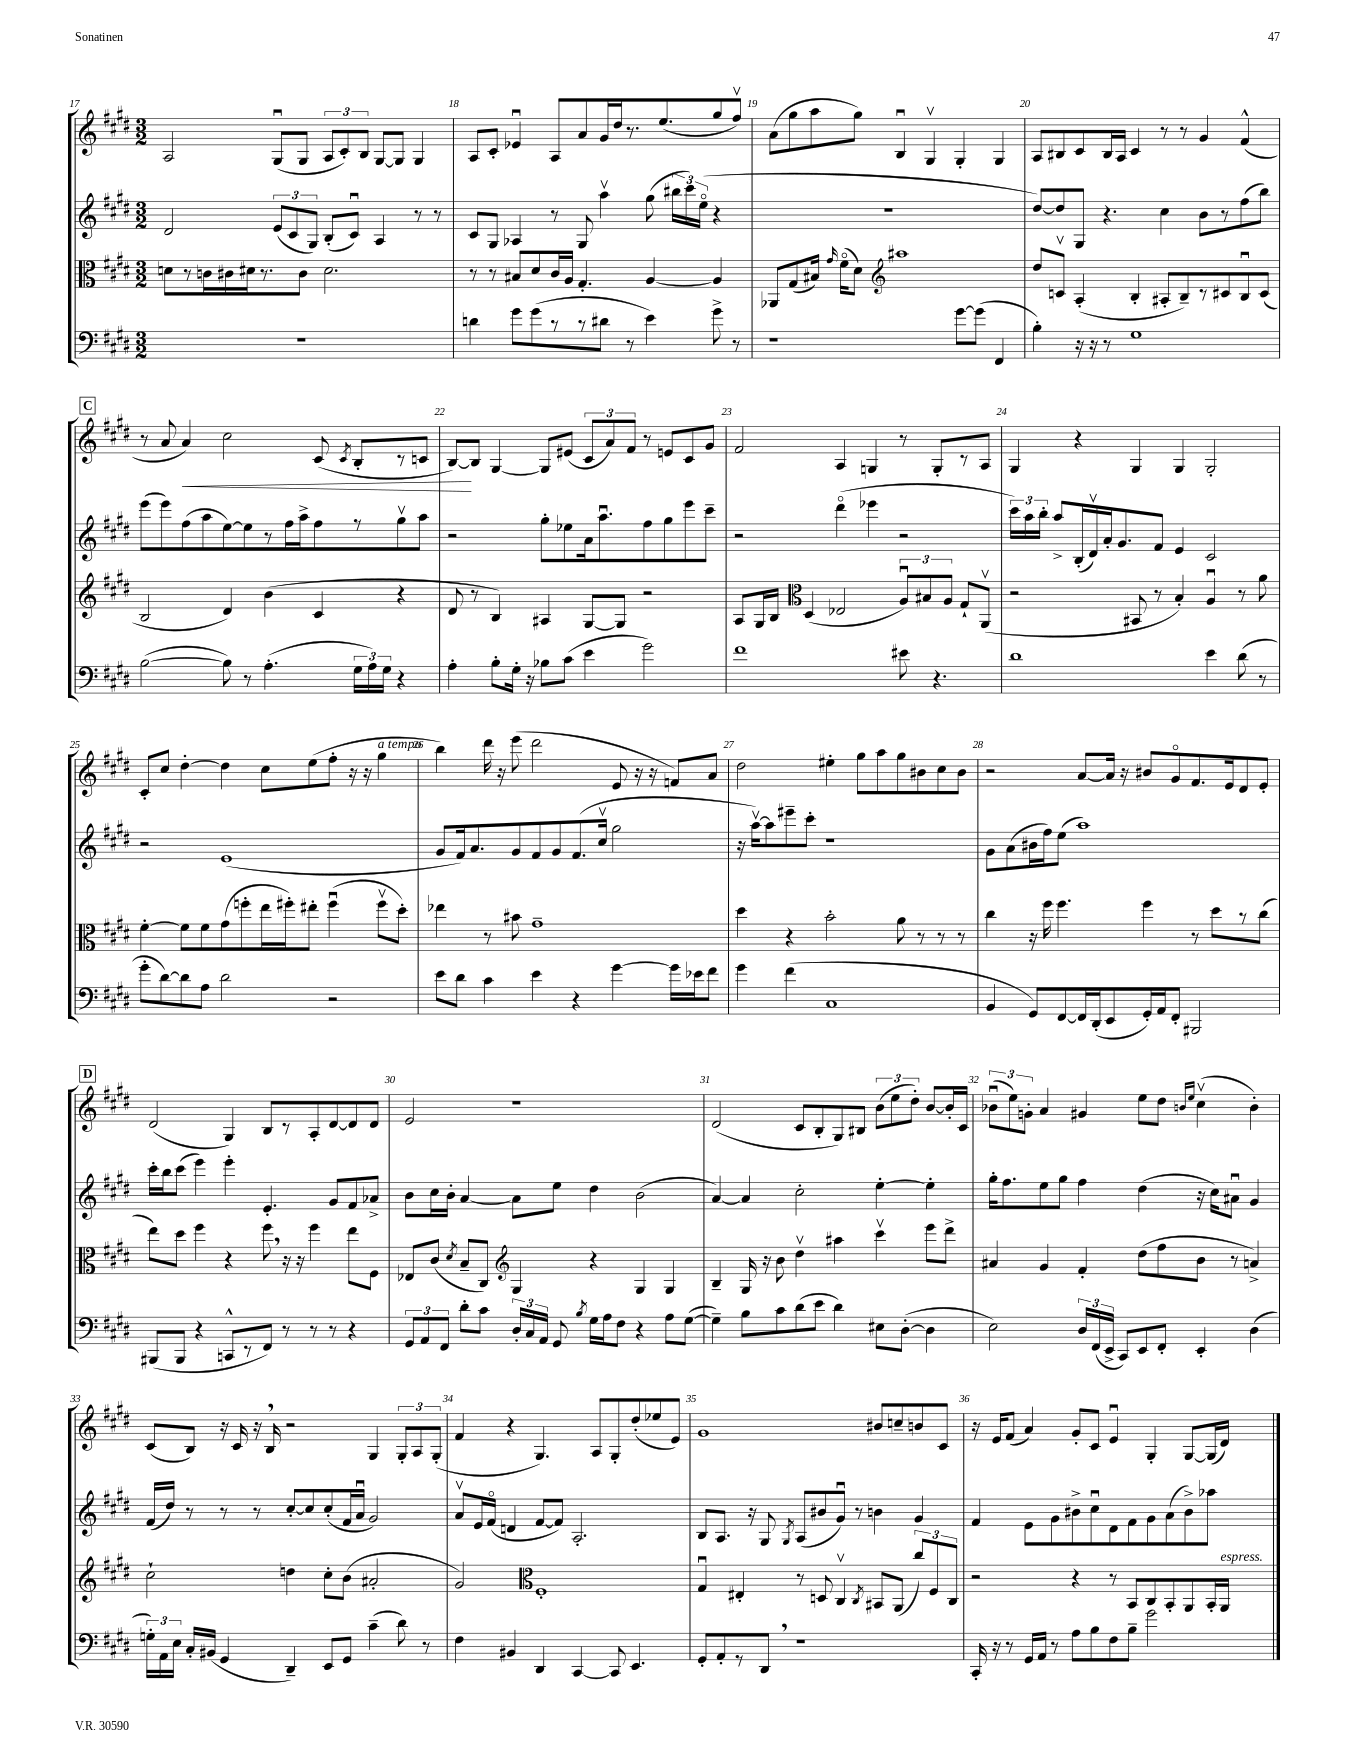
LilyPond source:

<<
\new StaffGroup <<
\new Staff = "s0" {
    \clef treble \key e \major \numericTimeSignature \time 3/2
    \autoBeamOff a2 gis8[\downbow( gis8] \tuplet 3/2 { a8[ cis'8-.) b8] } gis8[~ gis8] gis4 |
    a8[ cis'8]-. ees'4\downbow a8[ a'8 gis'16 dis''16 r8. e''8.( gis''8 fis''8]\upbow) |
    a'8[( gis''8 a''8 gis''8]) b4\downbow gis4\upbow gis4-. gis4 |
    a8[ bis8 cis'8 bis16 a16] cis'4 r8 r8 gis'4 fis'4-^( |
    \mark \markup { \box "C" } r8 a'8 a'4\<) cis''2 cis'8( \acciaccatura { cis'8 } b8[-. r8 c'8] |
    b8[~\!) b8] gis4~ gis8[ eis'8]( \tuplet 3/2 { cis'8[ a'8) fis'8] } r8 e'8[ cis'8 gis'8] |
    fis'2 a4 g4 r8 g8[-. r8 a8] |
    gis4 r4 gis4 gis4 gis2-. |
    cis'8[-. cis''8] dis''4~-. dis''4 cis''8[ e''8( fis''8]-. r16 r16 gis''4^\markup { \italic "a tempo" } |
    b''4) dis'''16 r16 e'''8( dis'''2 e'8 r16 r16 f'8[) a'8] |
    dis''2 eis''4-. gis''8[ a''8 gis''8 bis'8 cis''8 bis'8] |
    r2 a'8[~ a'16] r16 bis'8[ gis'8\flageolet fis'8. e'16 dis'8 e'8]-. |
    \mark \markup { \box "D" } dis'2( gis4) b8[ r8 a8-. dis'8~ dis'8 dis'8] |
    e'2 r1 |
    dis'2( cis'8[ b8-. gis8) bis8] \tuplet 3/2 { b'8[( e''8 dis''8]-.) } b'8[~ b'16-. cis'16] |
    \tuplet 3/2 { bes'8[\downbow( e''8) g'8]-. } a'4 gis'4 e''8[ dis''8] \grace { b'16[ e''16] } cis''4\upbow( b'4-.) |
    cis'8[( b8]) r16 cis'16 r16 b16 \breathe r2 gis4 \tuplet 3/2 { gis8[-. a8 gis8]-.( } |
    fis'4 r4 gis4.) a8[ gis8-. dis''8-.( ees''8 e'8]) |
    gis'1 bis'8[ c''8-- b'8 cis'8] |
    r16 e'16[ fis'8]( a'4) gis'8[-. cis'8] e'4\downbow gis4-. gis8[~ gis16( dis'16]) \bar "|." |
}
\new Staff = "s1" {
    \clef treble \key e \major \numericTimeSignature \time 3/2
    \autoBeamOff dis'2 \tuplet 3/2 { e'8[( cis'8 gis8]) } b8[-.( cis'8]\downbow) a4 r8 r8 |
    cis'8[ gis8] aes4 r8 gis8 a''4\upbow gis''8( \tuplet 3/2 { bis''16[ cis'''16) e''16]\flageolet( } r4 |
    R1. |
    dis''8[~) dis''8 gis8] r4. cis''4 b'8[ r8 fis''8( b''8]) |
    \mark \markup { \box "C" } e'''8[( e'''8) fis''8( a''8 e''8~) e''8 r8 fis''16 a''16-> fis''8 r8 gis''8\upbow a''8] |
    r2 gis''8[-. ees''8 a'16 a''8.\downbow fis''8 gis''8 e'''8 cis'''8]-- |
    r2 dis'''4\flageolet( ees'''4 r2 |
    \tuplet 3/2 { cis'''16[) a''16 b''16]-. } a''8[-> b16-.( dis'16\upbow) a'16-. gis'8. fis'8] e'4 cis'2 |
    r2 e'1( |
    gis'8[ fis'16) a'8. gis'8 fis'8 gis'8 fis'8.( cis''16]\upbow gis''2 |
    r16 a''16[~\upbow) a''8 eis'''8-- cis'''8]-. r1 |
    gis'8[ a'8( bis'16 fis''16) e''8]( a''1) |
    \mark \markup { \box "D" } cis'''16[-. b''16 cis'''8]( e'''4) e'''4-. e'4.-. gis'8[ fis'8 aes'8]-> |
    b'8[ cis''16 b'16]-. a'4~ a'8[ e''8] dis''4 b'2( |
    a'4~) a'4 cis''2-. e''4~-. e''4-. |
    gis''16[-. fis''8. e''8 gis''8] fis''4 dis''4( r16 cis''16[) ais'8]\downbow gis'4 |
    fis'16[( dis''16]) r8 r8 r8 cis''8[~-. cis''8 cis''8-.( fis'16 a'16]\downbow gis'2) |
    a'8[\upbow e'16 fis'16]\flageolet( d'4 fis'8[~ fis'8]) a2.-. |
    b8[ a8.] r16 gis8 \acciaccatura { gis8 } a8[( bis'8 gis'8]\downbow) r8 b'4 gis'4 |
    fis'4 e'8[ gis'8 bis'8-> cis''8\downbow dis'8 fis'8 gis'8 a'8( bis'8->) aes''8] \bar "|." |
}
\new Staff = "s2" {
    \clef alto \key e \major \numericTimeSignature \time 3/2
    \autoBeamOff d'8[ r8 c'16 cis'16 dis'16 r8. cis'8] dis'2. |
    r8 r8 bis8[ dis'8 cis'16 a16] gis4.-. a4~ a4 |
    aes,8[ gis8( bis16]) \grace { gis'16 } fis'16[\flageolet( dis'8]) \clef treble ais''1 |
    dis''8[ c'8]\upbow a4-.( b4-. ais8[-. b8--) r8 cis'8 b8\downbow cis'8]( |
    \mark \markup { \box "C" } b2 dis'4) b'4( cis'4 r4 |
    dis'8 r8 b4) ais4 gis8[~ gis8] r2 |
    a8[ gis16 b16] \clef alto dis4( ees2 \tuplet 3/2 { a8[\downbow) bis8 a8] } gis8[-! a,8]\upbow( |
    r2 bis,8 r8 b4-.) a4\downbow r8 a'8 |
    fis'4~-. fis'8[ fis'8 gis'8( f''8-. e''16 fis''16-.) eis''8]-. fis''4\downbow( fis''8[\upbow dis''8]-.) |
    ees''4 r8 bis'8 gis'1-- |
    dis''4 r4 b'2-. a'8 r8 r8 r8 |
    cis''4 r16 fis''16 fis''4. fis''4 r8 dis''8[ r8 cis''8]( |
    \mark \markup { \box "D" } e''8[) dis''8] fis''4 r4 fis''8 \breathe r16 r16 fis''4 e''8[ fis8] |
    ees8[ cis'8]( \acciaccatura { dis'8 } b8[-- cis8]) \clef treble gis4 r4 gis4 gis4 |
    b4-- gis16 r16 b'8 dis''4\upbow ais''4 cis'''4\upbow e'''8[ dis'''8]-> |
    ais'4 gis'4 fis'4-. dis''8[( fis''8 b'8] r8 a'4->) |
    cis''2-! d''4 cis''8[-. b'8]( ais'2-. |
    gis'2) \clef alto fis1-. |
    gis4\downbow eis4-. r8 d8 cis4\upbow \acciaccatura { cis8 } bis,8[ a,8]( \tuplet 3/2 { cis''8[) fis8 cis8] } |
    r2 r4 r8 b,8[ cis8 b,8-. a,8 b,16-. a,16]^\markup { \italic "espress." } \bar "|." |
}
\new Staff = "s3" {
    \clef bass \key e \major \numericTimeSignature \time 3/2
    \autoBeamOff R1. |
    d'4 gis'8[ gis'8( r8 r8 dis'8] r8 e'4) gis'8-> r8 |
    r1 gis'8[~ gis'8]( fis,4 |
    b4-.) r16 r16 r8 gis1 |
    \mark \markup { \box "C" } b2~( b8) r8 a4.-.( \tuplet 3/2 { gis16[ a16) gis16] } r4 |
    a4-. b8[-. gis16]-. r16 bes8[ cis'8]( e'4 gis'2) |
    fis'1 eis'8 r4. |
    dis'1 e'4 dis'8( r8 |
    gis'8[-. dis'8~) dis'8 a8] dis'2 r2 |
    e'8[ dis'8] cis'4 e'4 r4 gis'4~ gis'16[ ees'16 fis'8] |
    gis'4 fis'4( cis1 |
    b,4 gis,8[) fis,8~ fis,16 dis,16-.( e,8 gis,16-.) a,16 fis,8]-. bis,,2 |
    \mark \markup { \box "D" } bis,,8[( bis,,8] r4 c,8[-^ r8 fis,8]) r8 r8 r8 r4 |
    \tuplet 3/2 { gis,8[ a,8 fis,8] } dis'8[-. cis'8] \tuplet 3/2 { dis16[-. cis16 a,16] } gis,8 \acciaccatura { b8 } gis16[ a16 fis8] r4 a8[ gis8]~( |
    gis4--) b8[ cis'8 dis'8( e'8] dis'4) eis8[ dis8]~-.( dis4 |
    e2) \tuplet 3/2 { dis16[ fis,16( e,16]-> } cis,8[) e,8 fis,8]-. e,4-. dis4( |
    \tuplet 3/2 { g16[-.) a,16 e16] } cis16[-. bis,16]( gis,4 dis,4--) e,8[ gis,8] cis'4--( dis'8) r8 |
    fis4 bis,4 dis,4 cis,4~ cis,8 e,4. |
    gis,8[-. a,8-. r8 dis,8] \breathe r1 |
    cis,16-. r16 r8 gis,16[ a,16] r8 a8[ b8 fis8 b8]-- gis'2 \bar "|." |
}
>>
>>
\layout { \context { \Score currentBarNumber = #17 \override BarNumber.break-visibility = ##(#f #t #t) barNumberVisibility = #all-bar-numbers-visible } }
